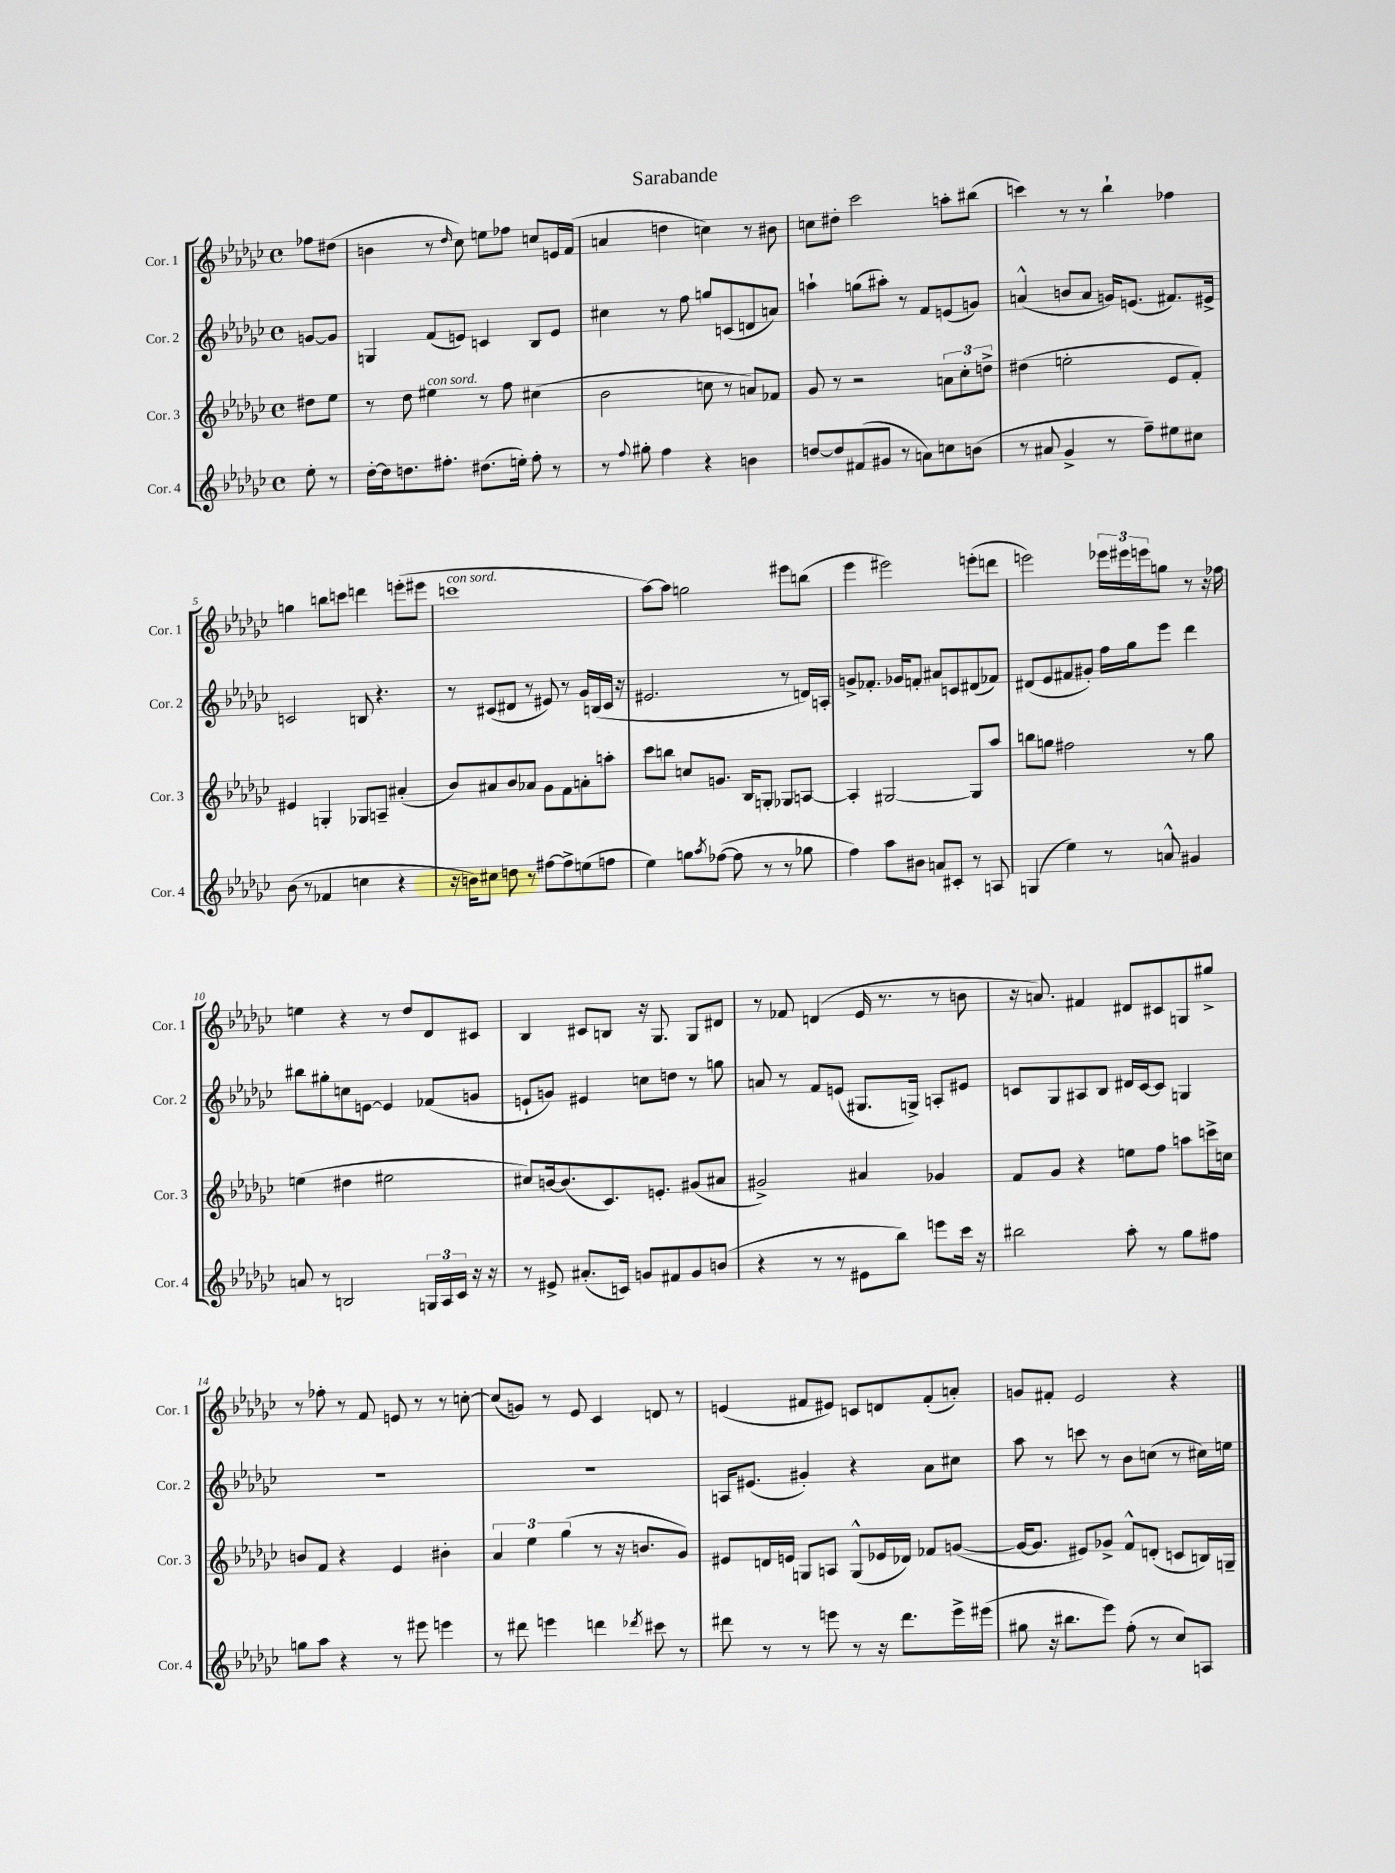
\header { title = "Sarabande" }
<<
\new StaffGroup <<
\new Staff = "s0" \with { instrumentName = "Cor. 1" shortInstrumentName = "Cor. 1" } {
    \clef treble \key ges \major \defaultTimeSignature \time 4/4 \partial 4
    fes''8 dis''8( |
    b'4 r8 \grace { des''16 } ces''8) e''8 fes''8 c''8 e'16 f'16( |
    a'4 d''4 c''4) r8 bis'8 |
    c''8 dis''8-. ces'''2 a''8-. bis''8( |
    c'''4) r8 r8 bes''4-! fes''4 |
    g''4 b''8 c'''8 d'''4 e'''8-.( eis'''8 |
    c'''1^\markup { \italic "con sord." } |
    aes''8~) aes''8 g''2 eis'''8 b''8( |
    ees'''4 eis'''2) e'''8-.( d'''8 |
    e'''2) \tuplet 3/2 { ees'''16 eis'''16 e'''16 } g''8 r8 r16 fes''16 |
    e''4 r4 r8 des''8 des'8 cis'8 |
    bes4 cis'8 b8 r16 ges8. ges8 dis'8 |
    r8 fes'8 d'4( ees'16 r8. r8 b'8 |
    r16 a'8.) fis'4 dis'8 cis'8 g8 gis''8-> |
    r8 fes''8-. r8 f'8 e'8 r8 r8 c''8~-. |
    c''8( g'8) r8 ees'8 ces'4 d'8 r8 |
    e'4( fis'8 eis'8) c'8 d'8 fis'8-.( a'8-.) |
    g'8 fis'8-. ees'2 r4 \bar "|." |
}
\new Staff = "s1" \with { instrumentName = "Cor. 2" shortInstrumentName = "Cor. 2" } {
    \clef treble \key ges \major \defaultTimeSignature \time 4/4 \partial 4
    g'8~ g'8 |
    g4 f'8( e'8) c'4 bes8 e'8 |
    cis''4 r8 f''8 g''8 c'8( d'8 a'8) |
    a''4-! g''8( ais''8-.) r8 f'8 e'8( g'8) |
    a'4-^( b'8 a'8 g'16) e'8.( fis'8.) eis'16-> |
    c'2 b8 r4. |
    r8 cis'8( dis'8 r8 eis'8) r8 ges'16 b16( cis'16 r16 |
    eis'2. r8 d'16) a16-. |
    g'8-> fes'8.-. ges'16 f'8-. ais'8 c'8 dis'8( fes'8) |
    dis'8( ees'8 fis'8 gis'8-.) f''16 ges''16 ees'''8 des'''4 |
    bis''8 gis''8-. c''8 e'8~ e'4 fes'8( g'8 |
    e'8-! g'8) eis'4 c''8 d''8 r8 g''8 |
    a'8 r8 f'8 e'8( gis8. g16->) a8-. eis'8 |
    c'8 ges8 ais8 bes8 dis'16 c'16~ c'8 g4 |
    R1 |
    R1 |
    a16 eis'8.( gis'4-.) r4 aes'8 cis''8 |
    aes''8 r8 c'''8 r8 bes'8 c''8( r8 cis''16) e''16 \bar "|." |
}
\new Staff = "s2" \with { instrumentName = "Cor. 3" shortInstrumentName = "Cor. 3" } {
    \clef treble \key ges \major \defaultTimeSignature \time 4/4 \partial 4
    dis''8 ees''8 |
    r8 des''8 eis''4^\markup { \italic "con sord." } r8 f''8 cis''4( |
    bes'2 c''8 r8 a'8) fes'8 |
    ges'8 r8 r2 \tuplet 3/2 { a'8 ces''8-. d''8-> } |
    dis''4( e''2-. ees'8 f'8-.) |
    eis'4 g4-. ges8 a8-- ais'4-.( |
    bes'8) ais'8 bes'8 aes'8 ges'8 f'8 a'8-. a''8-. |
    ces'''8 b''8 c''8 g'8. bes16 g8-. ges8 a8~ |
    a4-. gis2~ gis8 aes''8 |
    b''8 g''8 fis''2 r8 g''8 |
    e''4( dis''4 eis''2 |
    cis''8) b'16~ b'8.( ces'8.) e'8.-. gis'8( ais'8 |
    gis'2->) ais'4 ges'4 |
    f'8 ges'8 r4 e''8 f''8 a''8 c'''16-> c''16 |
    b'8 f'8 r4 ees'4 bis'4-. |
    \tuplet 3/2 { aes'4 ees''4 ges''4( } r8 r16 b'8. ges'8) |
    eis'8 d'16 e'16 g8 a8 g8-^( ees'16 des'16) fes'8 g'8~( |
    g'16~ g'8. eis'8) ges'8-> f'8-^ d'8-.( c'8 b16) g16-- \bar "|." |
}
\new Staff = "s3" \with { instrumentName = "Cor. 4" shortInstrumentName = "Cor. 4" } {
    \clef treble \key ges \major \defaultTimeSignature \time 4/4 \partial 4
    ees''8-. r8 |
    des''16~-. des''16 d''8. fis''8.-. dis''8.( e''16-.) fis''8-. r8 |
    r8 \appoggiatura { f''8 } gis''8-. f''4 r4 b'4 |
    d''8~ d''8 fis'8( gis'8 r8 a'8) c''8 b'8( |
    r8 ais'8 ges'4-> r8 f''8--) eis''8 cis''8 |
    bes'8( r8 fes'4 c''4 r4 |
    r16 b'16) cis''8 d''8 r8 fis''8~ fis''8-> e''8( f''8 |
    ees''4) g''8 \acciaccatura { aes''8 } fes''8~( fes''8 r8 r8 ges''8 |
    f''4) aes''8 bis'8 a'8 cis'8-. r8 a8 |
    g4( ees''4) r8 a'8-^ gis'4 |
    a'8 r8 b2 \tuplet 3/2 { g16 aes16 ces'16 } r16 r16 |
    r8 eis'8-> ais'8.-.( c'16) g'8 fis'8 g'8 b'8( |
    r4 r8 r8 eis'8 bes''8) e'''8 ces'''16 r16 |
    bis''2 aes''8-. r8 ges''8 fis''8 |
    g''8 aes''8 r4 r8 eis'''8 e'''4 |
    r8 dis'''8 e'''4 d'''4 \acciaccatura { des'''8 } cis'''8 r8 |
    dis'''8 r8 r8 e'''8 r8 r16 dis'''8. e'''16-> eis'''16( |
    gis''8 r16 bis''8. ees'''8) f''8-.( r8 ces''8) a8 \bar "|." |
}
>>
>>
